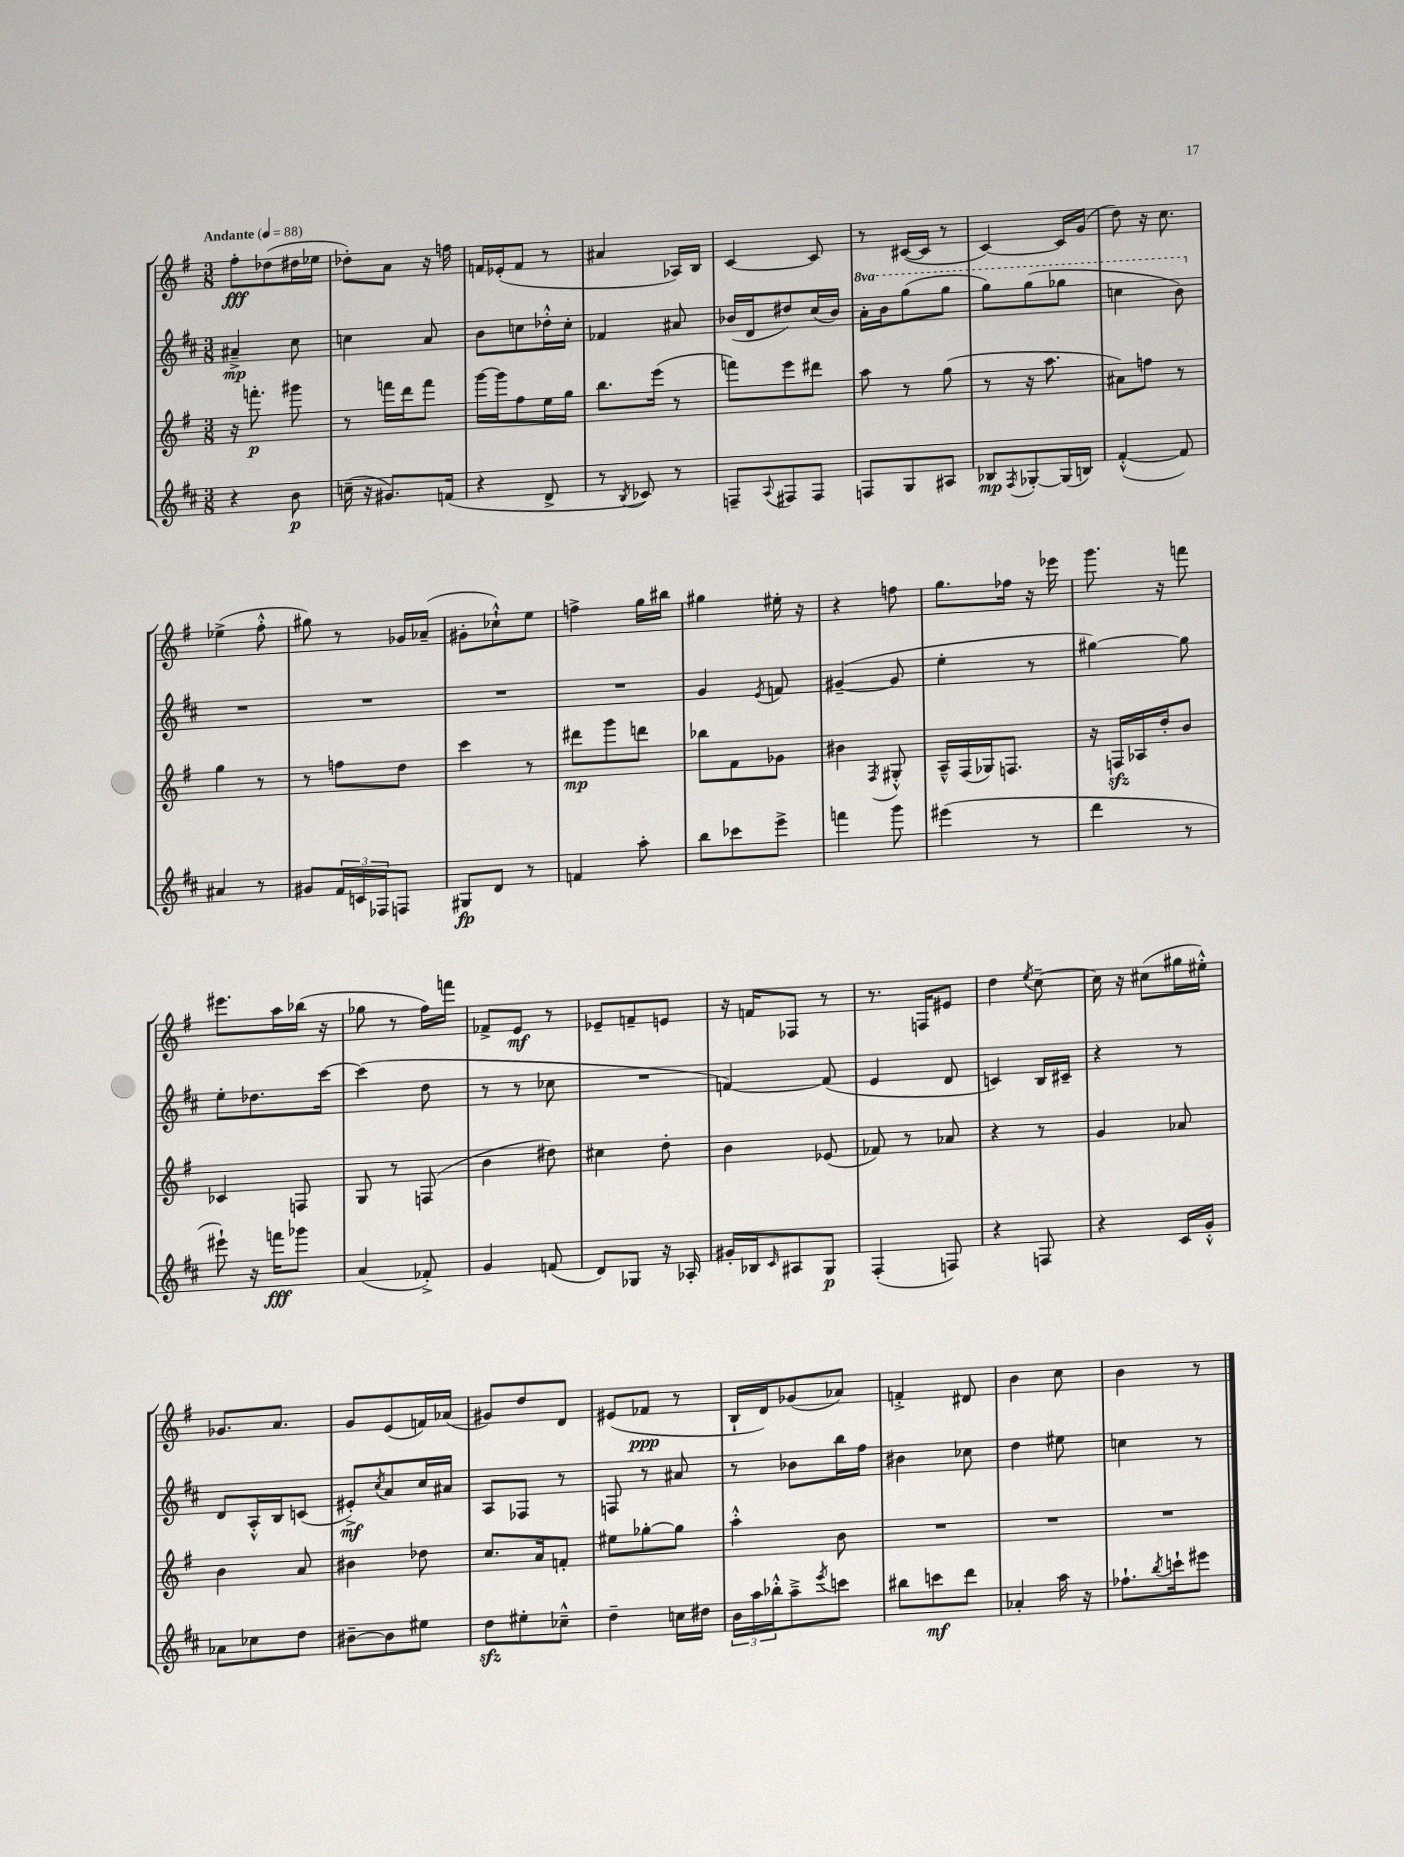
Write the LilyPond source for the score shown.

<<
\new StaffGroup <<
\new Staff = "s0" {
    \clef treble \key g \major \numericTimeSignature \time 3/8 \tempo "Andante" 4 = 88
    fis''8-.\fff des''8( dis''16 ees''16 |
    des''8-.) a'8 r16 f''16 |
    f'16 ees'16-.( f'8 r8 |
    ais'4 aes16) b16 |
    c'4~ c'8 |
    r8 cis'16~( cis'16 r8 |
    c'4~) c'16 g'16( |
    d''8) r16 c''8. |
    ees''4->( fis''8-.-^ |
    gis''8) r8 ges'16 aes'16--( |
    gis'8-. ces''8-!-^) e''8 |
    f''4-> g''16 bis''16 |
    gis''4 eis''16-. r16 |
    r4 f''8 |
    g''8. fes''16 r16 ees'''16 |
    g'''8. r16 f'''8 |
    eis'''8. a''16 bes''16( r16 |
    ges''8 r8 fis''16) f'''16 |
    fes'8-> e'8\mf r8 |
    ees'8-- f'8-- e'8 |
    r16 f'16 fes8 r8 |
    r8. f16 eis'8 |
    d''4 \acciaccatura { e''8 } c''8~-- |
    c''16 r16 cis''8( gis''16 eis''16-.-^) |
    ges'8. a'8. |
    g'8 e'8( f'16) aes'16( |
    gis'8) d''8 d'8 |
    eis'8( fes'8\ppp r8 |
    b16-! d'16) ges'8( aes'8) |
    f'4-.-> dis'8 |
    b'4 c''8 |
    b'4 r8 \bar "|." |
}
\new Staff = "s1" {
    \clef treble \key d \major \numericTimeSignature \time 3/8 \set Staff.ottavationMarkups = #ottavation-simple-ordinals
    ais'4--->\mp cis''8 |
    c''4 a'8 |
    b'8 c''8 des''16-.-^ c''16-. |
    fes'4 ais'8 |
    bes'16( d'16 dis''8) cis''16( bes'16) |
    \ottava #1 a''16-. b''16 g'''8( g'''8 |
    g'''8) g'''8( ges'''8 |
    c'''4 b''8) \ottava #0 |
    R4. |
    R4. |
    R4. |
    R4. |
    g'4 \acciaccatura { e'8 } f'8 |
    gis'4~--( gis'8 |
    e''4-. r8 |
    gis''4~) gis''8 |
    e''8-. des''8. cis'''16~ |
    cis'''4( d''8 |
    r8 r8 ces''8 |
    R4. |
    f'4~) f'8( |
    e'4 d'8 |
    c'4) b16 cis'16-- |
    r4 r8 |
    d'8 a16-.-^ b16 c'8( |
    eis'8-.->\mf) \acciaccatura { cis''8 } a'8 cis''16 ais'16 |
    a8 fes8 r8 |
    f8 r8 ais'8 |
    r8 bes'8 b''16 fis''16 |
    bis'4 ces''8 |
    d''4 eis''8 |
    c''4 r8 \bar "|." |
}
\new Staff = "s2" {
    \clef treble \key g \major \numericTimeSignature \time 3/8
    r16 f'''8.-.\p gis'''8 |
    r8 f'''16 d'''16 f'''8 |
    g'''16~ g'''16 fis''8 e''16 g''16 |
    b''8. e'''16( r8 |
    f'''8) e'''8 dis'''8 |
    a''8 r8 g''8( |
    r8 r16 a''8. |
    ais'8) f''8 r8 |
    g''4 r8 |
    r8 f''8 d''8 |
    c'''4 r8 |
    dis'''8\mp g'''8 d'''8 |
    bes''8 fis'8 ges'8 |
    bis'4 \acciaccatura { fis8 } gis8-.-^ |
    a16---^ fis16( ges16) f8. |
    r16 f16\sfz aes16 d''16-. b'8 |
    ces'4 f8 |
    g8 r8 f8( |
    b'4 dis''8) |
    cis''4 d''8-. |
    b'4 ees'8( |
    fes'8) r8 aes'8 |
    r4 r8 |
    g'4 aes'8 |
    b'4 a'8 |
    bis'4 des''8 |
    c''8. a'16 f'8-. |
    eis''8 ges''8~-. ges''8 |
    a''4-.-^ b'8 |
    R4. |
    R4. |
    R4. \bar "|." |
}
\new Staff = "s3" {
    \clef treble \key d \major \numericTimeSignature \time 3/8
    r4 b'8\p |
    c''16--( r16 gis'8.) f'16( |
    r4 d'8-> |
    r8 \acciaccatura { b8 } ces'8) r8 |
    f8-- \appoggiatura { a8 } fis8 fis8 |
    f8 g8 ais8 |
    bes8\mp \acciaccatura { fis8 } ges8~-. ges16( b16) |
    fis'4~-.-^( fis'8) |
    ais'4 r8 |
    gis'8 \tuplet 3/2 { fis'16 c'16 fes16 } f8 |
    gis8\fp d'8 r8 |
    f'4 a''8-. |
    b''8 ces'''8 e'''8-> |
    f'''4 g'''8 |
    eis'''4( r8 |
    d'''4 r8 |
    eis'''8-!) r16 f'''16\fff ges'''8 |
    a'4( fes'8-.->) |
    g'4 f'8( |
    d'8) ges8 r16 aes16-. |
    gis'16-. bes16 \grace { cis'16 } ais8 g8\p |
    fis4-.( f8) |
    r4 f8 |
    r4 cis'16 g'16-.-^ |
    aes'8 ces''8 d''8 |
    bis'8~-- bis'8 eis''8 |
    d''8\sfz eis''8-. ces''8---^ |
    d''4-- c''16 dis''16 |
    \tuplet 3/2 { b'16 a''16 bes''16-.-^ } a''8---> \acciaccatura { e'''8 } c'''8 |
    bis''8 c'''8\mf d'''8 |
    aes'4-. a''16 r16 |
    fes''8.-! \acciaccatura { b''8 } c'''16-! eis'''8 \bar "|." |
}
>>
>>
\layout { \context { \Score \remove "Bar_number_engraver" } }
